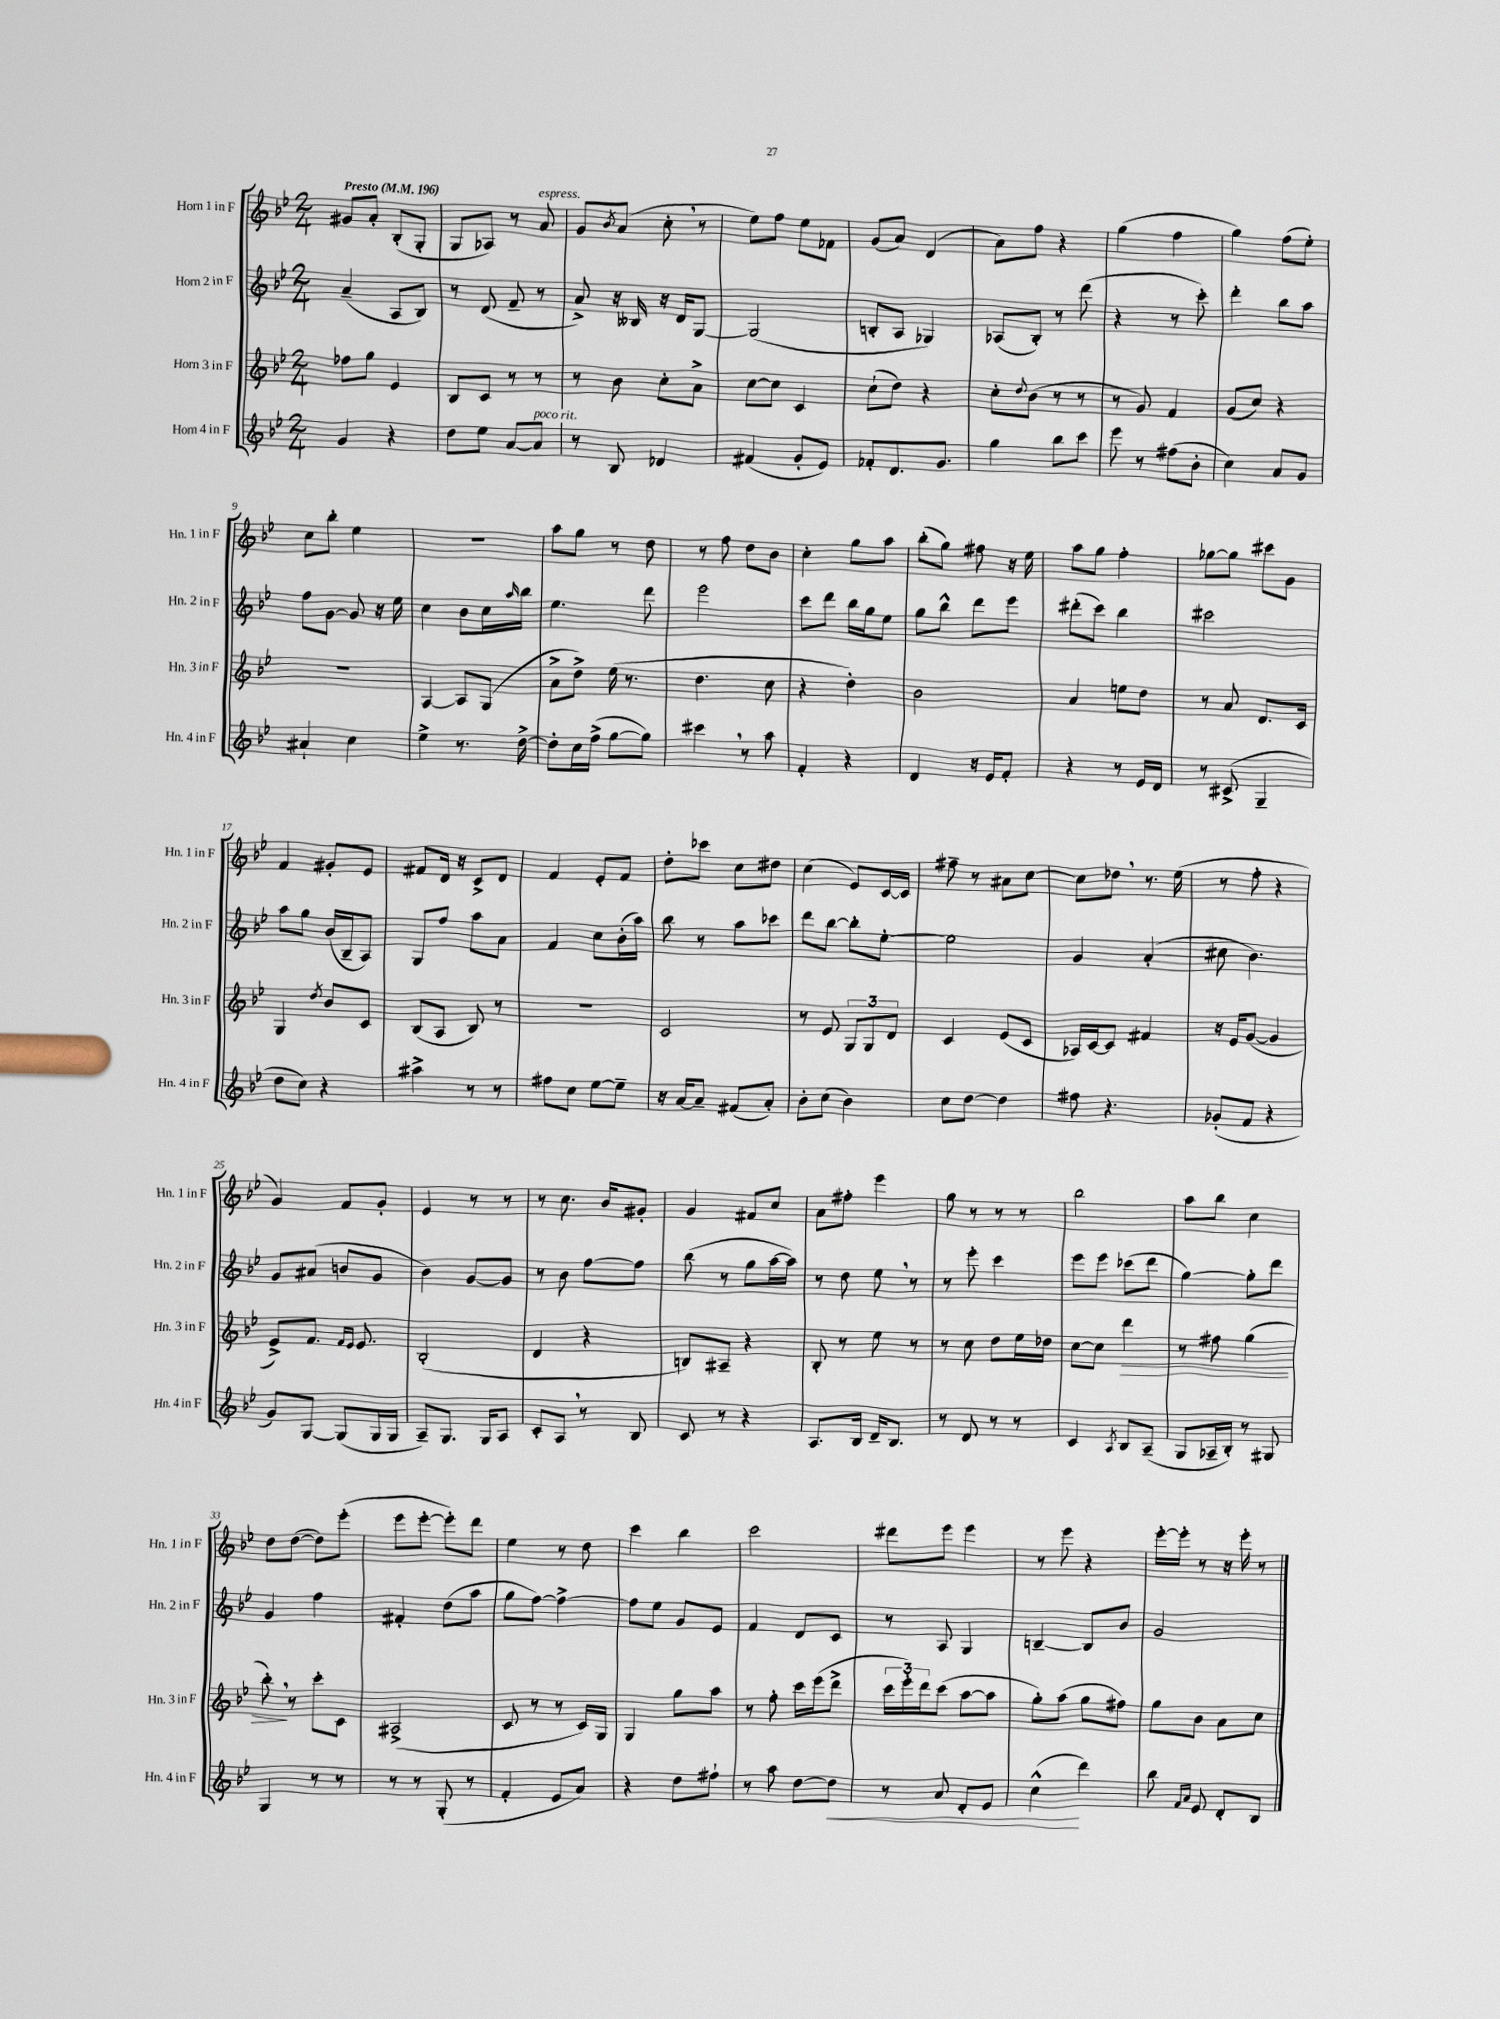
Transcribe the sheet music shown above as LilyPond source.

<<
\new StaffGroup <<
\new Staff = "s0" \with { instrumentName = "Horn 1 in F" shortInstrumentName = "Hn. 1 in F" } {
    \clef treble \key bes \major \numericTimeSignature \time 2/4 \tempo "Presto" 4 = 196
    gis'8 a'8-. bes8-.( g8-. |
    g8 aes8) r8 a'8^\markup { \italic "espress." } |
    g'8 \acciaccatura { bes'8 } a'8( c''8-. \breathe r8 |
    ees''8) f''8 ees''8 fes'8 |
    g'8( a'8) d'4( |
    a'8) f''8 r4 |
    g''4( f''4 |
    g''4) f''8( ees''8-.) |
    c''8 bes''8-. ees''4 |
    r2 |
    a''8 g''8 r8 d''8 |
    r8 f''8 d''8 bes'8 |
    c''4-. g''8 a''8 |
    bes''8-.( g''8) fis''8 r16 ees''16 |
    a''8 g''8 f''4-. |
    ges''8~ ges''8 cis'''8 g'8 |
    f'4 gis'8-. ees'8 |
    fis'8 d'16 r16 c'8-> d'8 |
    f'4 ees'8-. f'8 |
    d''8-. ces'''8 c''8 dis''8 |
    c''4( ees'8) c'16~ c'16 |
    fis''8-- r8 ais'8 c''8~ |
    c''8 des''8 \breathe r8. ees''16( |
    r8 f''8-. r4 |
    g'4) f'8 g'8-. |
    ees'4 r8 r8 |
    r8 c''8. bes'16 gis'8-. |
    g'4 fis'8 c''8 |
    a'8 fis''8-. ees'''4 |
    g''8 r8 r8 r8 |
    bes''2 |
    a''8 bes''8 c''4 |
    d''8 d''8~( d''8) ees'''8-.( |
    ees'''8 ees'''8~-. ees'''8-.) d'''8 |
    ees''4 r8 d''8 |
    c'''4 bes''4 |
    c'''2 |
    dis'''8 ees'''8 ees'''4 |
    r8 ees'''8 r4 |
    ees'''16~-. ees'''16-. r8 r16 ees'''16-. r8 \bar "|." |
}
\new Staff = "s1" \with { instrumentName = "Horn 2 in F" shortInstrumentName = "Hn. 2 in F" } {
    \clef treble \key bes \major \numericTimeSignature \time 2/4
    a'4--( a8 bes8) |
    r8 d'8( f'8-- r8 |
    a'8->) r16 beses16 r16 d'16 g8~ |
    g2( |
    b8-. a8 ges4) |
    aes8( bes8-.) r8 d'''8( |
    r4 r8 c'''8-.) |
    d'''4-. bes''8 a''8 |
    f''8 g'8~ g'8 r16 ees''16 |
    c''4 bes'8 c''16 \grace { a''16 } bes''16 |
    ees''4. d'''8 |
    ees'''2 |
    c'''8 d'''8 bes''16 g''16 ees''8 |
    g''8 bes''8-^ d'''8 ees'''8 |
    dis'''8-.( c'''8) bes''4 |
    cis'''2 |
    a''8 g''8 bes'16( bes16-- a8) |
    g8 f''8 a''8 a'8 |
    f'4 c''8 bes'16-.( a''16) |
    bes''8 r8 a''8 ces'''8 |
    d'''8 bes''8~ bes''8-. ees''8~-. |
    ees''2 |
    g'4 a'4-.( |
    cis''8 bes'4.) |
    g'8 ais'8( b'8 g'8 |
    bes'4) g'8~ g'8 |
    r8 bes'8 f''8~ f''8 |
    bes''8( r8 g''8 a''16~ a''16) |
    r8 d''8 ees''8 \breathe r8 |
    r8 ees'''8-. c'''4 |
    ees'''8 ees'''8 ces'''8( d'''8 |
    g''4~) g''8-. d'''8 |
    g'4 f''4 |
    fis'4-. d''8( a''8 |
    g''8 f''8~) f''4~-> |
    f''8 ees''8 g'8 ees'8 |
    f'4 d'8 c'8 |
    r8 a8 g4 |
    b4~-- b8 bes'8 |
    g'2 \bar "|." |
}
\new Staff = "s2" \with { instrumentName = "Horn 3 in F" shortInstrumentName = "Hn. 3 in F" } {
    \clef treble \key bes \major \numericTimeSignature \time 2/4
    fes''8 g''8 ees'4 |
    bes8 c'8 r8 r8 |
    r8 bes'8 c''8-. a'8-> |
    c''8~ c''8 c'4 |
    c''8-!( d''8) r4 |
    c''8-. \appoggiatura { d''8 } bes'8( r8 r8 |
    r8 g'8) f'4 |
    g'8( c''8) r4 |
    R2 |
    a4~ a8 g8( |
    a'8-> d''8->) ees''16( r8. |
    d''4. c''8 |
    r4 d''4-.) |
    bes'2 |
    a'4 e''8 d''8 |
    r8 a'8 d'8. c'16 |
    g4 \acciaccatura { d''8 } bes'8 c'8 |
    bes8( a8 bes8) r8 |
    r2 |
    c'2 |
    r8 ees'8 \tuplet 3/2 { g8 g8 d'8 } |
    c'4 ees'8( c'8 |
    aes16) c'16~ c'8 fis'4 |
    r16 ees'16 g'8~( g'4 |
    ees'8->) f'8. \grace { f'16 ees'16 } ees'8. |
    bes2-.( |
    d'4 r4 |
    b8) ais8-- r4 |
    bes8-. r8 ees''8 r8 |
    r8 c''8 d''8 ees''16 des''16 |
    c''8~ c''8 d'''4\> |
    r8 fis''8 g''4( |
    bes''8-.\!) \breathe r8 c'''8-. c'8 |
    ais2->( |
    c'8 r8 r8 c'16) g16 |
    g4 g''8 a''8 |
    r8 f''8-. c'''16 ees'''16( d'''8-> |
    \tuplet 3/2 { c'''16 ees'''16-.) d'''16 } c'''8( a''8~ a''8 |
    g''8-.) a''8( g''8 fis''8) |
    g''8 bes'8 a'8 c''8 \bar "|." |
}
\new Staff = "s3" \with { instrumentName = "Horn 4 in F" shortInstrumentName = "Hn. 4 in F" } {
    \clef treble \key bes \major \numericTimeSignature \time 2/4
    g'4 r4 |
    d''8 ees''8 a'8~ a'8^\markup { \italic "poco rit." } |
    r8 bes8 des'4 |
    fis'4( g'8-. ees'8) |
    fes'8-. d'8. g'8. |
    g''4 bes''8 c'''8 |
    ees'''8 r8 fis''8( bes'8-. |
    c''4) a'8 g'8 |
    ais'4-! c''4 |
    ees''4-> r8. d''16~-> |
    d''8-. c''16 f''16->( g''8~ g''8) |
    cis'''4 \breathe r8 a''8 |
    f'4-. r4 |
    d'4 r16 ees'16 f'8-. |
    r4 r8 ees'16 d'16 |
    r8 cis'8->( g4-- |
    d''8 c''8) r4 |
    ais''4-> r8 r8 |
    fis''8 c''8 ees''8~ ees''8-- |
    r16 a'16~ a'8-- fis'8( a'8-.) |
    bes'8-. c''8( bes'4) |
    c''8 d''8~ d''4 |
    fis''8 r4. |
    ges'8-.( f'8 r4 |
    g'8) g8~ g8( g16 g16 |
    a8--) g8. g16 a8 |
    c'8-. a8 \breathe r8 bes8 |
    c'8 r8 r4 |
    a8. bes16 d'16-- bes8. |
    r8 d'8 r8 r8 |
    c'4 \acciaccatura { a8 } bes8 a8--( |
    g8 aes16-- bes16-.) r8 gis8 |
    g4 r8 r8 |
    r8 r8 g8-.( r8 |
    f'4-. ees'8 a'8) |
    r4 d''8 fis''8-! |
    r8 a''8 d''8~ d''8\< |
    r8 a'8 d'8-. ees'8 |
    c''4-^\!( d'''4) |
    bes''8 \grace { f'16 a'16 } ees'8 d'8-. bes8 \bar "|." |
}
>>
>>
